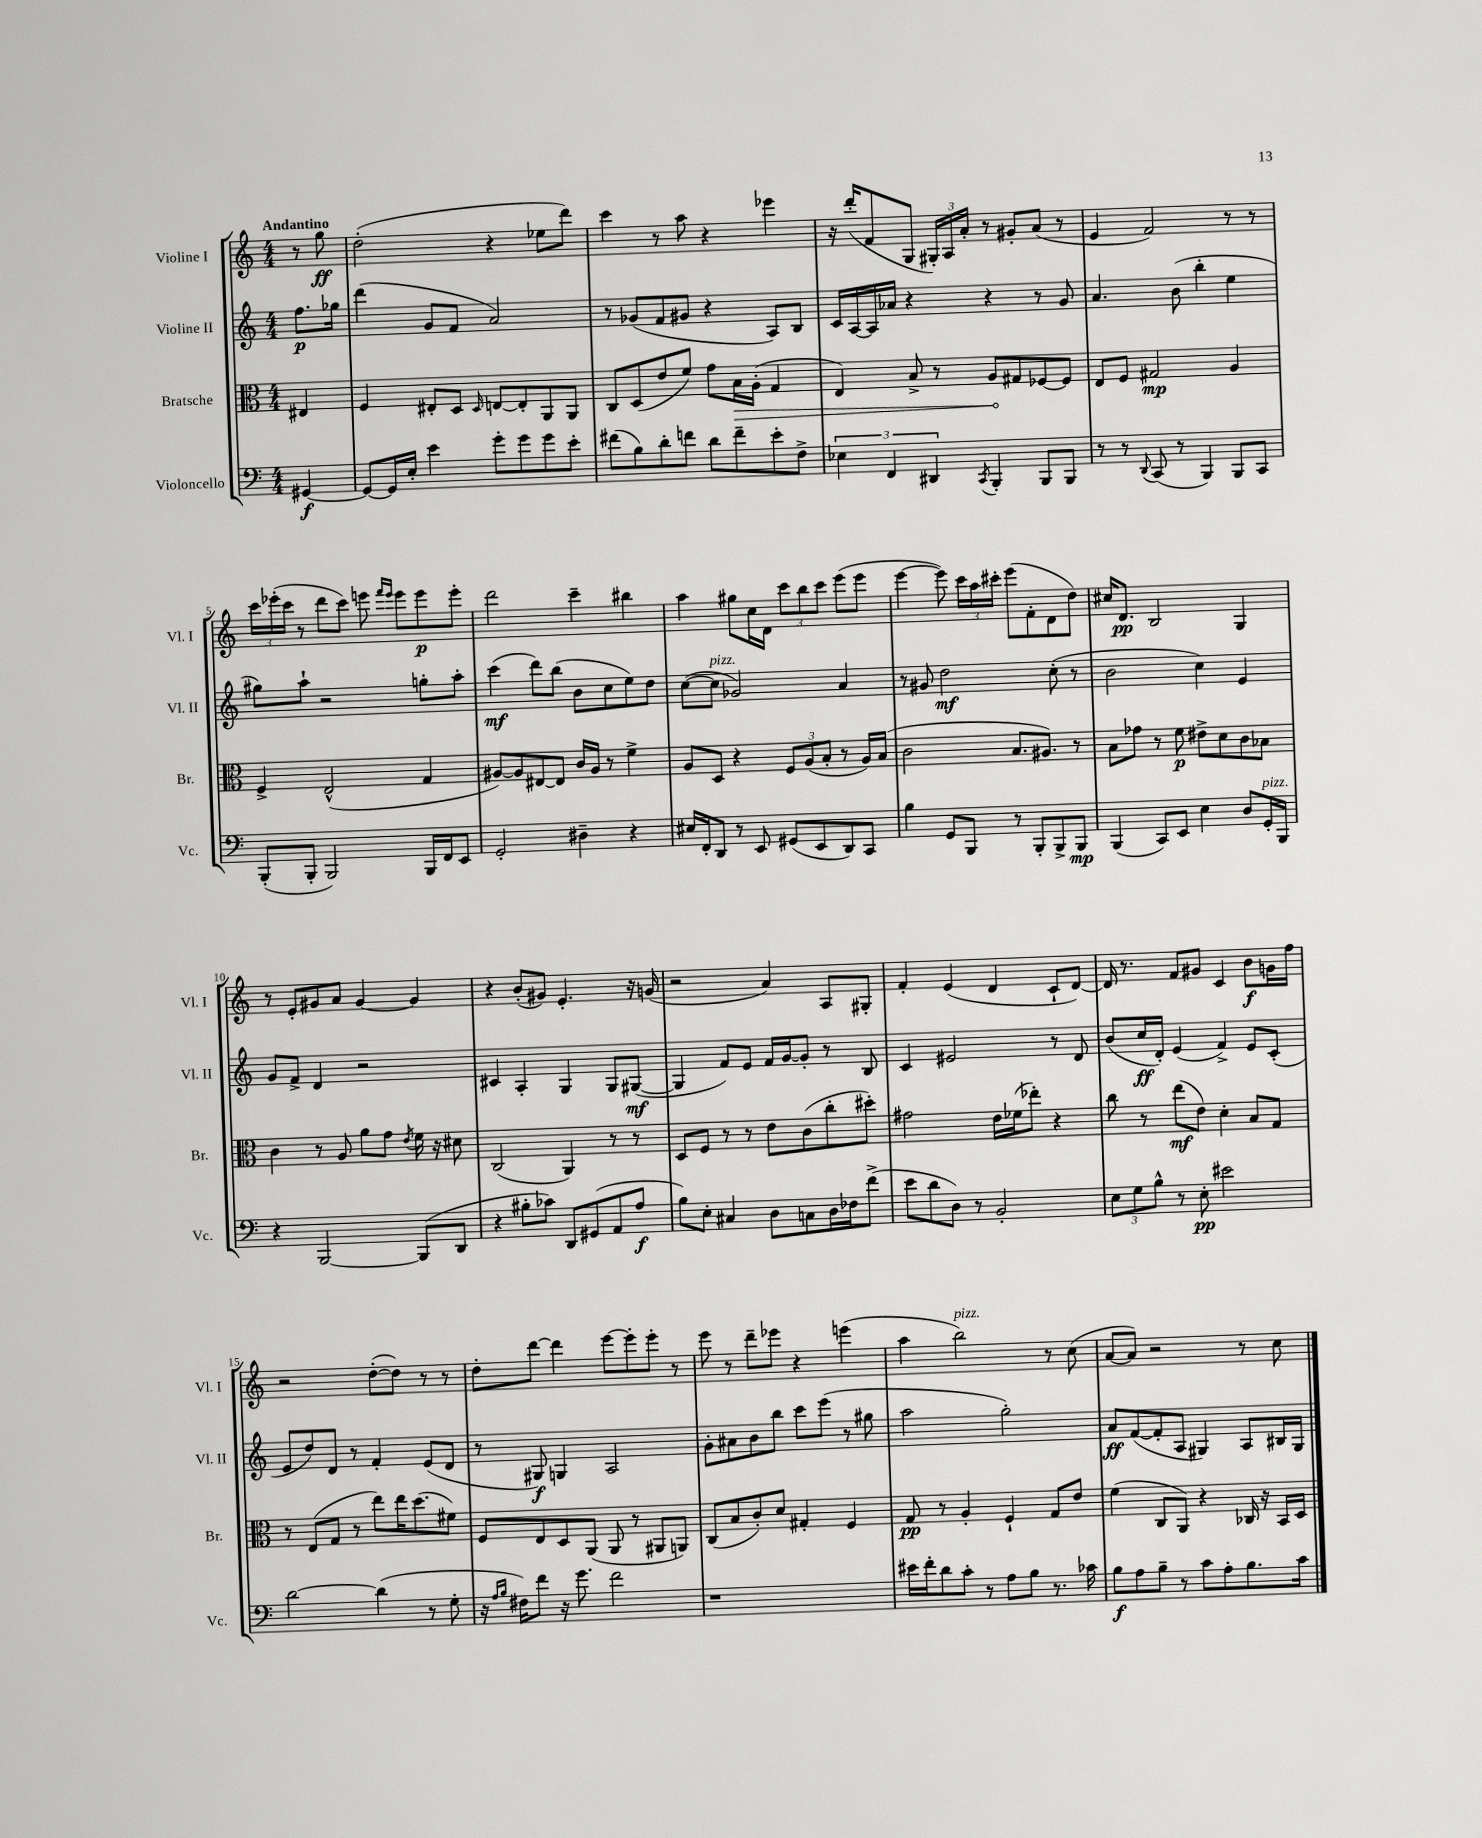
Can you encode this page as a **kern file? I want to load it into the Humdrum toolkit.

**kern	**dynam	**kern	**dynam	**kern	**dynam	**kern	**dynam
*part4	*part4	*part3	*part3	*part2	*part2	*part1	*part1
*staff4	*staff4	*staff3	*staff3	*staff2	*staff2	*staff1	*staff1
*I"Violoncello	*	*I"Bratsche	*	*I"Violine II	*	*I"Violine I	*
*I'Vc.	*	*I'Br.	*	*I'Vl. II	*	*I'Vl. I	*
*clefF4	*	*clefC3	*	*clefG2	*	*clefG2	*
*k[]	*	*k[]	*	*k[]	*	*k[]	*
*M4/4	*	*M4/4	*	*M4/4	*	*M4/4	*
=	=	=	=	=	=	=	=
!	!	!	!	!	!	!LO:TX:a:B:t=Andantino	!
[4GG#X/	f	4E#X/	.	8.ff\L	p	8r	.
.	.	.	.	.	.	8gg\	ff
.	.	.	.	16gg-X\Jk	.	.	.
=1	=1	=1	=1	=1	=1	=1	=1
8GG#/L_	.	4F/	.	(4ddd\	.	(2dd'\	.
16GG#/L]	.	.	.	.	.	.	.
16E'/JJ	.	.	.	.	.	.	.
4e\	.	8E#X'/L	.	8g/L	.	.	.
.	.	8D/J	.	8f/J	.	.	.
.	.	16qqD/	.	.	.	.	.
8g'\L	.	[8En/L	.	2a/)	.	4r	.
8g\	.	8E'/]	.	.	.	.	.
8g\	.	8AA/	.	.	.	8ee-X\L	.
8e'\J	.	8AA/J	.	.	.	8ddd\J)	.
=2	=2	=2	=2	=2	=2	=2	=2
(8f#X\L	.	8C/L	.	8r	.	4ccc\	.
8B\)	.	(8D/	.	(8g-X/L	.	.	.
8d'\	.	8e/	.	8f/	.	8r	.
8fn\J	.	8f/J)	.	8g#X/J	.	8aa\	.
8d\L	.	8g\L	.	4r	.	4r	.
!	!	!	!LO:HP:b	!	!	!	!
8f~\	.	16B\L	>	.	.	.	.
.	.	(16A'\JJ	.	.	.	.	.
8e'\	.	4G/	.	8A/L)	.	4eee-X\	.
8F^\J	.	.	.	8B/J	.	.	.
=3	=3	=3	=3	=3	=3	=3	=3
6E-X\	.	4E/)	.	16c/LL	.	16r	.
.	.	.	.	[16A/	.	(16ddd'/KL	.
.	.	.	.	16A/]	.	8f/	.
6FF/	.	.	.	.	.	.	.
.	.	.	.	16a-X/JJ	.	.	.
.	.	8B^/	.	4r	.	8G/J	.
6DD#X/	.	.	.	.	.	.	.
.	.	8r	.	.	.	24G#X'/LL)	.
.	.	.	.	.	.	24A/	.
.	.	.	.	.	.	24a'/JJ	.
8qCC/	.	.	.	.	.	.	.
4BBB'/	.	8A/L	.	4r	.	8r	.
.	.	8G#X/	]	.	.	8g#X'/L	.
8BBB/L	.	[8F-X/	.	8r	.	(8a/J	.
8BBB/J	.	8F-/J]	.	8g/	.	8r	.
=4	=4	=4	=4	=4	=4	=4	=4
8r	.	8E/L	.	4.a/	.	4e/	.
8r	.	8F/J	.	.	.	.	.
8qqDD/	.	.	.	.	.	.	.
(8CC/	.	2G#X/	mp	.	.	2f/)	.
8r	.	.	.	(8b\	.	.	.
4BBB/)	.	.	.	4bb'\	.	.	.
8BBB/L	.	4A/	.	4ee\	.	8r	.
8CC/J	.	.	.	.	.	8r	.
!!LO:LB:g=z
=5	=5	=5	=5	=5	=5	=5	=5
(8BBB'/L	.	4F^/	.	8gg#X\L)	.	24ccc\LL	.
.	.	.	.	.	.	(24eee-X'\	.
.	.	.	.	.	.	24ccc\JJ	.
8BBB'/J	.	.	.	8aa`\J	.	8r	.
2BBB/)	.	(2E^^/	.	2r	.	8ddd\L	.
.	.	.	.	.	.	8ccc\J)	.
.	.	.	.	.	.	8eeen\	.
.	.	.	.	.	.	16qqfff/LL	.
.	.	.	.	.	.	16qqeee/JJ	.
.	.	.	.	.	.	8eee\L	.
16BBB/LL	.	4G/	.	8ggn'\L	.	8eee\	p
16FF/J	.	.	.	.	.	.	.
8EE/J	.	.	.	8aa'\J	.	8eee'\J	.
=6	=6	=6	=6	=6	=6	=6	=6
2GG'/	.	[8A#X/L)	.	(4ccc\	mf	2ddd\	.
.	.	8A#/]	.	.	.	.	.
.	.	[8E#X/	.	8ddd\L)	.	.	.
.	.	8E#/J]	.	(8bb\J	.	.	.
4D#X~\	.	16c/LL	.	8b\L	.	4ccc~\	.
.	.	16A#/JJ	.	.	.	.	.
.	.	8r	.	8cc\	.	.	.
4r	.	4f^\	.	8ee\)	.	4bb#X\	.
.	.	.	.	8dd\J	.	.	.
=7	=7	=7	=7	=7	=7	=7	=7
16E#X/LL	.	8A/L	.	([8cc\L	.	4aa\	.
16FF'/J	.	.	.	.	.	.	.
!	!	!	!	!LO:TX:a:i:t=pizz.	!	!	!
8DD/J	.	8D/J	.	8cc\J]	.	.	.
8r	.	4r	.	2g-X/)	.	8gg#X\L	.
8EE/	.	.	.	.	.	16cc\L	.
.	.	.	.	.	.	16d\JJ	.
(8GG#X/L	.	12F/L	.	.	.	12ccc\L	.
.	.	(12A/	.	.	.	12bb\	.
8EE/	.	.	.	.	.	.	.
.	.	12B'/J	.	.	.	12ccc\J	.
8DD/)	.	8r	.	4a/	.	(8eee\L	.
8CC/J	.	16A/LL)	.	.	.	8eee\J	.
.	.	(16B/JJ	.	.	.	.	.
=8	=8	=8	=8	=8	=8	=8	=8
4B\	.	2c\	.	8r	.	[4eee\	.
.	.	.	.	8g#X/	.	.	.
8GG/L	.	.	.	2dd\	mf	8eee\])	.
8BBB/J	.	.	.	.	.	24ccc\LL	.
.	.	.	.	.	.	24aa\	.
.	.	.	.	.	.	24ccc#X'\JJ	.
8r	.	8.B/L	.	.	.	(8eee\L	.
8BBB'/L	.	.	.	.	.	8f'\	.
.	.	8.A#X/J)	.	.	.	.	.
8BBB^/	.	.	.	(8cc'\	.	8d\	.
8BBB/J	mp	8r	.	8r	.	8dd\J)	.
=9	=9	=9	=9	=9	=9	=9	=9
(4BBB/	.	8B\L	.	2b\	.	16cc#X/KL	.
.	.	.	.	.	.	8.d/J	pp
.	.	8g-X\J	.	.	.	.	.
8CC/L)	.	8r	.	.	.	2B/	.
8EE/J	.	8f\	p	.	.	.	.
4E\	.	8e#X^\L	.	4cc\)	.	.	.
.	.	8d\	.	.	.	.	.
8D/L	.	8c\	.	4e/	.	4G/	.
!LO:TX:a:i:t=pizz.	!	!	!	!	!	!	!
16GG'/L	.	8B-X\J	.	.	.	.	.
16BBB/JJ	.	.	.	.	.	.	.
!!LO:LB:g=z
=10	=10	=10	=10	=10	=10	=10	=10
4r	.	4c\	.	8g/L	.	8r	.
.	.	.	.	8f^/J	.	8e'/L	.
[2BBB/	.	8r	.	4d/	.	8g#X/	.
.	.	8A/	.	.	.	8a/J	.
.	.	8a\L	.	2r	.	[4g#/	.
.	.	8g\J	.	.	.	.	.
.	.	8qe/	.	.	.	.	.
(8BBB/L]	.	16f\	.	.	.	4g#/]	.
.	.	16r	.	.	.	.	.
8DD/J	.	8d#X\	.	.	.	.	.
=11	=11	=11	=11	=11	=11	=11	=11
4r	.	(2C/	.	4c#X/	.	4r	.
8B#X'\L	.	.	.	4A'/	.	(8b'/L	.
8c-X\J)	.	.	.	.	.	8g#X/J)	.
8DD/L	.	4AA/)	.	4G/	.	4.e'/	.
(8GG#X/	.	.	.	.	.	.	.
8AA/	.	8r	.	8G/L	.	.	.
8A/J	f	8r	.	([8G#X/J	mf	16r	.
.	.	.	.	.	.	(16gn/	.
=12	=12	=12	=12	=12	=12	=12	=12
8B\L)	.	8D/L	.	4G#/]	.	2r	.
8E'\J	.	8F/J	.	.	.	.	.
4C#X/	.	8r	.	8f/L)	.	.	.
.	.	8r	.	8e/J	.	.	.
8D\L	.	8e\L	.	16f/LL	.	4a/)	.
.	.	.	.	[16g/J	.	.	.
8Cn\	.	(8c\	.	8g'/J]	.	.	.
16D\L	.	8cc'\	.	8r	.	8A/L	.
16F-X\J	.	.	.	.	.	.	.
(8f^\J	.	8dd#X'\J)	.	8B/	.	8G#X'/J	.
=13	=13	=13	=13	=13	=13	=13	=13
8e\L	.	2g#X\	.	4c/	.	4f'/	.
8d\	.	.	.	.	.	.	.
8D\J)	.	.	.	2e#X/	.	(4e/	.
8r	.	.	.	.	.	.	.
2BB'/	.	16e\LL	.	.	.	4d/	.
.	.	(16f-X\J	.	.	.	.	.
.	.	8ee-X'\J)	.	.	.	.	.
.	.	4r	.	8r	.	8c`/L	.
.	.	.	.	8d/	.	[8d/J)	.
=14	=14	=14	=14	=14	=14	=14	=14
12E\L	.	8cc\	.	(8b/L	.	16d/]	.
.	.	.	.	.	.	8.r	.
12G\	.	.	.	.	.	.	.
.	.	8r	.	16cc/L	ff	.	.
12B^^\J	.	.	.	.	.	.	.
.	.	.	.	16d'/JJ)	.	.	.
8r	.	(8ee\L	mf	(4e/	.	8f/L	.
8E'\	pp	8e\J)	.	.	.	8g#X/J	.
2e#X\	.	4d'\	.	4f^/)	.	4c/	.
.	.	8B/L	.	8e/L	.	8b\L	f
.	.	8G/J	.	(8c'/J	.	16gn\L	.
.	.	.	.	.	.	16ff\JJ	.
!!LO:LB:g=z
=15	=15	=15	=15	=15	=15	=15	=15
[2d\	.	8r	.	8e/L	.	2r	.
.	.	(8E/L	.	8dd/)	.	.	.
.	.	8G/J	.	8d/J	.	.	.
.	.	8r	.	8r	.	.	.
(4d\]	.	8ee\L)	.	4f'/	.	([8dd'\L	.
.	.	16ee\K	.	.	.	8dd\J])	.
.	.	(8.dd\	.	.	.	.	.
8r	.	.	.	(8e/L	.	8r	.
8G'\	.	8f#X\J)	.	8d/J	.	8r	.
=16	=16	=16	=16	=16	=16	=16	=16
16r	.	8F/L	.	8r	.	8dd'\L	.
16qqA/LL	.	.	.	.	.	.	.
16qqB/JJ	.	.	.	.	.	.	.
16F#X\KL)	.	.	.	.	.	.	.
8f\J	.	8E/	.	8G#X/)	f	[8ddd\J	.
16r	.	8D/	.	4Gn/	.	4ddd\]	.
8.g\	.	.	.	.	.	.	.
.	.	(8AA/J	.	.	.	.	.
2f\	.	8AA/	.	2A/	.	[8eee\L	.
.	.	8r	.	.	.	8eee'\]	.
.	.	8AA#X/L	.	.	.	8eee'\J	.
.	.	8AAn/J)	.	.	.	8r	.
=17	=17	=17	=17	=17	=17	=17	=17
1r	.	(8C/L	.	8g'\L	.	8eee\	.
.	.	8B/	.	8a#X\	.	8r	.
.	.	8c'/)	.	8b\	.	8ddd~\L	.
.	.	8d/J	.	8bb\J	.	8eee-X\J	.
.	.	4G#X'/	.	8ccc\L	.	4r	.
.	.	.	.	(8eee\J	.	.	.
.	.	4F/	.	8r	.	(4eeen\	.
.	.	.	.	8gg#X\	.	.	.
=18	=18	=18	=18	=18	=18	=18	=18
16e#X\LL	.	8G/	pp	2aa\	.	4aa\	.
16f'\J	.	.	.	.	.	.	.
8d\	.	8r	.	.	.	.	.
!	!	!	!	!	!	!LO:TX:a:i:t=pizz.	!
8c'\J	.	4A'/	.	.	.	2bb\)	.
8r	.	.	.	.	.	.	.
8A\L	.	4F`/	.	2gg'\)	.	.	.
8B\J	.	.	.	.	.	.	.
8.r	.	8G/L	.	.	.	8r	.
.	.	8e/J	.	.	.	(8cc\	.
16c-X\	.	.	.	.	.	.	.
=19	=19	=19	=19	=19	=19	=19	=19
8B\L	f	(4f\	.	8a/L	ff	[8a/L	.
8A\	.	.	.	([8f/	.	8a/J])	.
8B~\J	.	8C/L	.	8f'/]	.	2r	.
8r	.	8AA/J)	.	8A/J	.	.	.
8c\L	.	4r	.	4G#X/)	.	.	.
8A'\	.	.	.	.	.	.	.
8.B\	.	16C-X/	.	8A/L	.	8r	.
.	.	16r	.	.	.	.	.
.	.	16BB/LL	.	16B#X/L	.	8cc\	.
16c\Jk	.	16D/JJ	.	16G#/JJ	.	.	.
==	==	==	==	==	==	==	==
*-	*-	*-	*-	*-	*-	*-	*-
